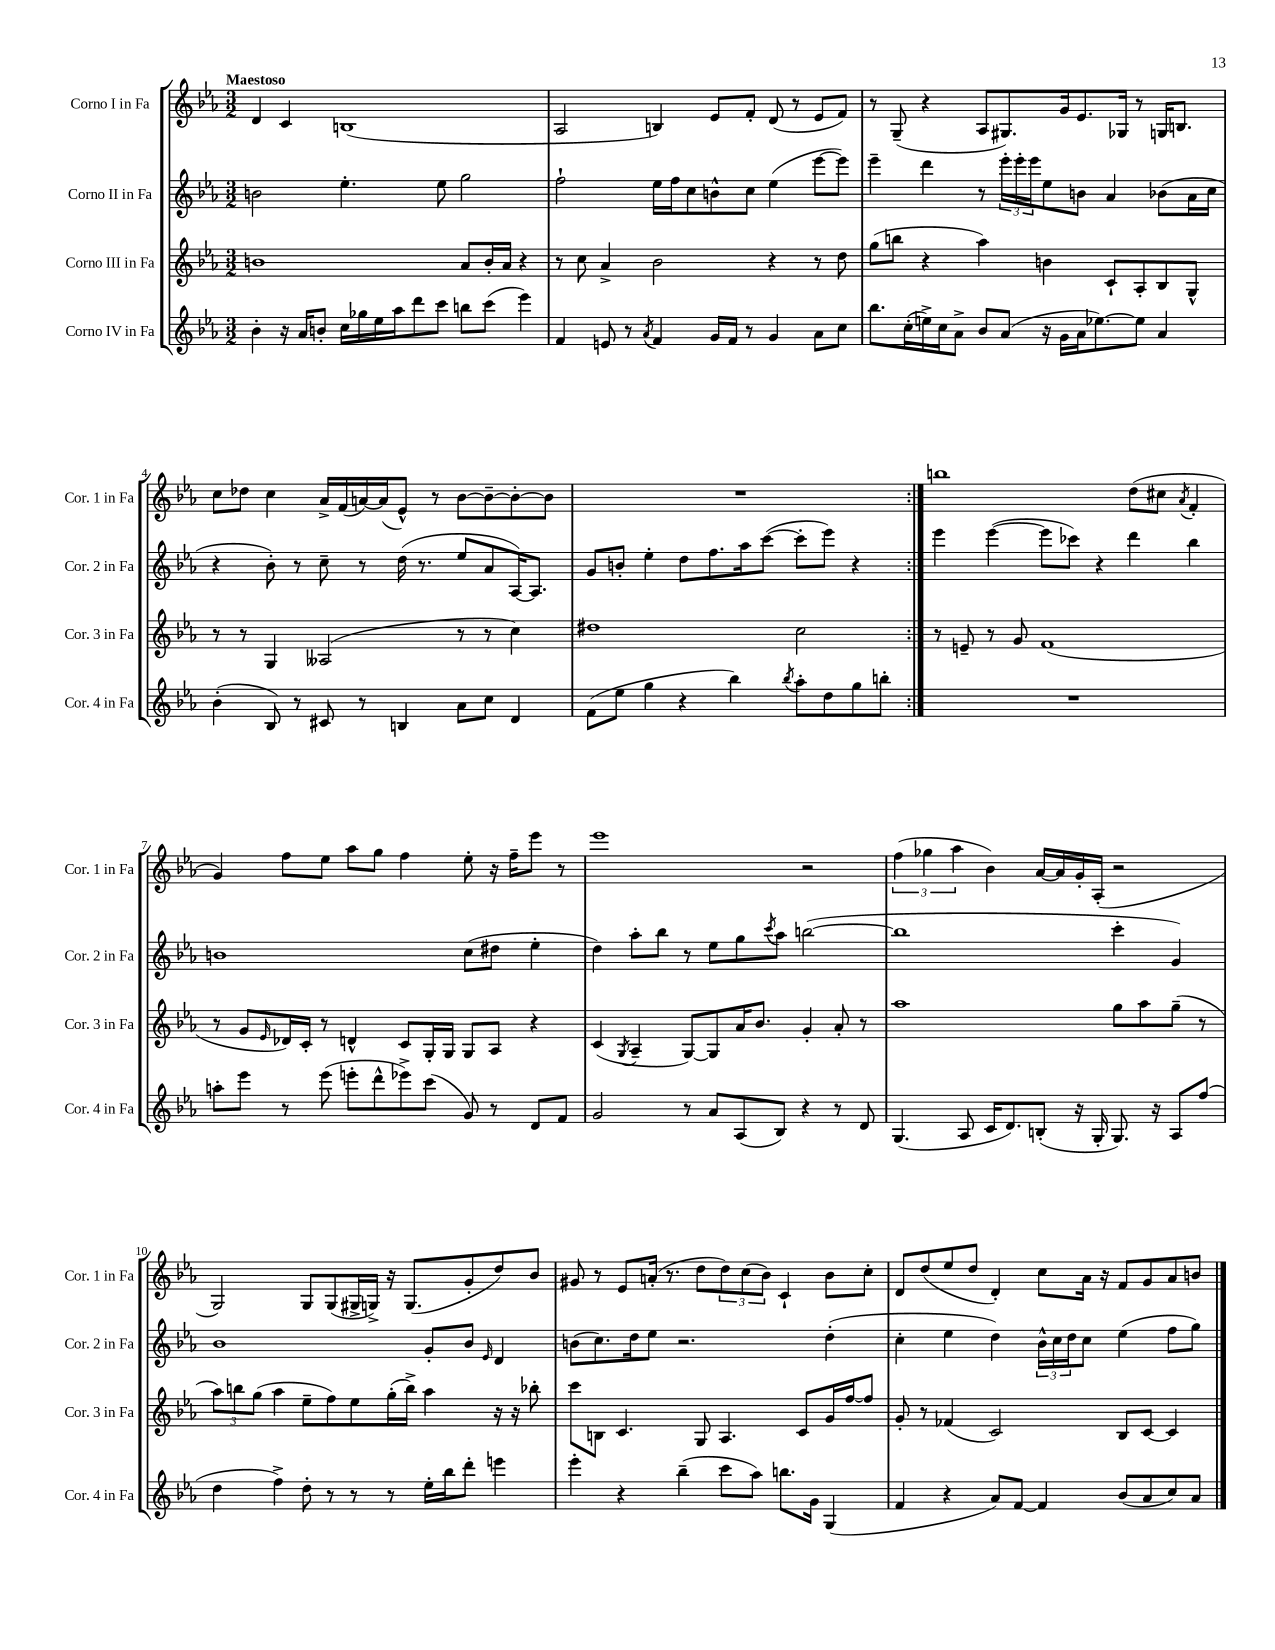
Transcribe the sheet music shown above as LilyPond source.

<<
\new StaffGroup <<
\new Staff = "s0" \with { instrumentName = "Corno I in Fa" shortInstrumentName = "Cor. 1 in Fa" } {
    \clef treble \key ees \major \numericTimeSignature \time 3/2 \tempo "Maestoso"
    \repeat volta 2 { d'4 c'4 b1( |
    aes2 b4) ees'8 f'8-. d'8( r8 ees'8 f'8) |
    r8 g8--( r4 aes8 gis8.) g'16 ees'8. ges16 r8 g16 b8. |
    c''8 des''8 c''4 aes'16-> f'16( a'16~) a'16( ees'8-^) r8 bes'8~ bes'8~-- bes'8~-. bes'8 |
    R1. | }
    b''1 d''8( cis''8 \acciaccatura { aes'8 } f'4-. |
    g'4) f''8 ees''8 aes''8 g''8 f''4 ees''8-. r16 f''16-- ees'''8 r8 |
    ees'''1 r2 |
    \tuplet 3/2 { f''4( ges''4 aes''4 } bes'4) aes'16~ aes'16 g'16-. aes16-.( r2 |
    g2) g8 g8( gis16-> g16->) r16 g8.( g'8-. d''8) bes'8 |
    gis'8 r8 ees'8 a'16-.( r8. d''8 \tuplet 3/2 { d''8) c''8( bes'8) } c'4-! bes'8 c''8-. |
    d'8 d''8( ees''8 d''8 d'4-.) c''8 aes'16 r16 f'8 g'8 aes'8 b'8 \bar "|." |
}
\new Staff = "s1" \with { instrumentName = "Corno II in Fa" shortInstrumentName = "Cor. 2 in Fa" } {
    \clef treble \key ees \major \numericTimeSignature \time 3/2
    \repeat volta 2 { b'2 ees''4.-. ees''8 g''2 |
    f''2-! ees''16 f''16 c''8 b'8-^ c''8 ees''4( ees'''8~ ees'''8) |
    ees'''4-- d'''4 r8 \tuplet 3/2 { ees'''16-. ees'''16-. ees'''16 } ees''8 b'8 aes'4 bes'8( aes'16 c''16 |
    r4 bes'8-.) r8 c''8-- r8 d''16( r8. ees''8 aes'8 aes16~) aes8. |
    g'8 b'8-. ees''4-. d''8 f''8. aes''16 c'''8~( c'''8-. ees'''8) r4 | }
    ees'''4 ees'''4~( ees'''8 ces'''8) r4 d'''4 bes''4 |
    b'1 c''8( dis''8 ees''4-. |
    d''4) aes''8-. bes''8 r8 ees''8 g''8 \acciaccatura { c'''8 } aes''8 b''2~( |
    b''1 c'''4-. g'4) |
    bes'1 g'8-. bes'8 \grace { ees'16 } d'4 |
    b'8( c''8.) d''16 ees''8 r2. d''4-.( |
    c''4-. ees''4 d''4) \tuplet 3/2 { bes'16-^ c''16 d''16 } c''8 ees''4( f''8 g''8) \bar "|." |
}
\new Staff = "s2" \with { instrumentName = "Corno III in Fa" shortInstrumentName = "Cor. 3 in Fa" } {
    \clef treble \key ees \major \numericTimeSignature \time 3/2
    \repeat volta 2 { b'1 aes'8 b'16-. aes'16 r4 |
    r8 c''8 aes'4-> bes'2 r4 r8 d''8 |
    g''8( b''8 r4 aes''4) b'4 c'8-! aes8-. bes8 g8-^ |
    r8 r8 g4 aeses2( r8 r8 c''4) |
    dis''1 c''2 | }
    r8 e'8-- r8 g'8 f'1( |
    r8 g'8 \grace { ees'16 } des'16) c'16-. r8 d'4-^ c'8 g16-. g16 g8 aes8 r4 |
    c'4( \acciaccatura { g8 } aes4-- g8~) g8 aes'16 bes'8. g'4-. aes'8-. r8 |
    aes''1 g''8 aes''8 g''8--( r8 |
    \tuplet 3/2 { aes''8) b''8 g''8( } aes''4 ees''8-- f''8) ees''8 g''16-.( b''16->) aes''4 r16 r16 bes''8-. |
    c'''8 b8 c'4. g8 aes4. c'8 g'16 f''16~ f''8 |
    g'8-. r8 fes'4( c'2) bes8 c'8~ c'4 \bar "|." |
}
\new Staff = "s3" \with { instrumentName = "Corno IV in Fa" shortInstrumentName = "Cor. 4 in Fa" } {
    \clef treble \key ees \major \numericTimeSignature \time 3/2
    \repeat volta 2 { bes'4-. r16 aes'16 b'8-. c''16 ges''16 ees''16 aes''16 d'''8 c'''8 b''8 c'''8( ees'''4) |
    f'4 e'8 r8 \acciaccatura { aes'8 } f'4 g'16 f'16 r8 g'4 aes'8 c''8 |
    bes''8. c''16-.( e''16->) c''16 aes'8-> bes'8 aes'8( r16 g'16 aes'16 ees''8.~) ees''8 aes'4 |
    bes'4-.( bes8) r8 cis'8 r8 b4 aes'8 c''8 d'4 |
    f'8( ees''8 g''4 r4 bes''4) \acciaccatura { bes''8 } aes''8-. d''8 g''8 b''8-. | }
    R1. |
    a''8-. ees'''8 r8 ees'''8( e'''8-. d'''8-^ ees'''8->) c'''8( g'8) r8 d'8 f'8 |
    g'2 r8 aes'8 aes8( bes8) r4 r8 d'8 |
    g4.( aes8 c'16 d'8.) b8-.( r16 g16-. g8.) r16 aes8 f''8( |
    d''4 f''4->) d''8-. r8 r8 r8 ees''16-. bes''16 d'''8-. e'''4 |
    ees'''4-. r4 bes''4--( c'''8 aes''8) b''8. g'16 g4( |
    f'4 r4 aes'8) f'8~ f'4 bes'8( aes'8 c''8) aes'8 \bar "|." |
}
>>
>>
